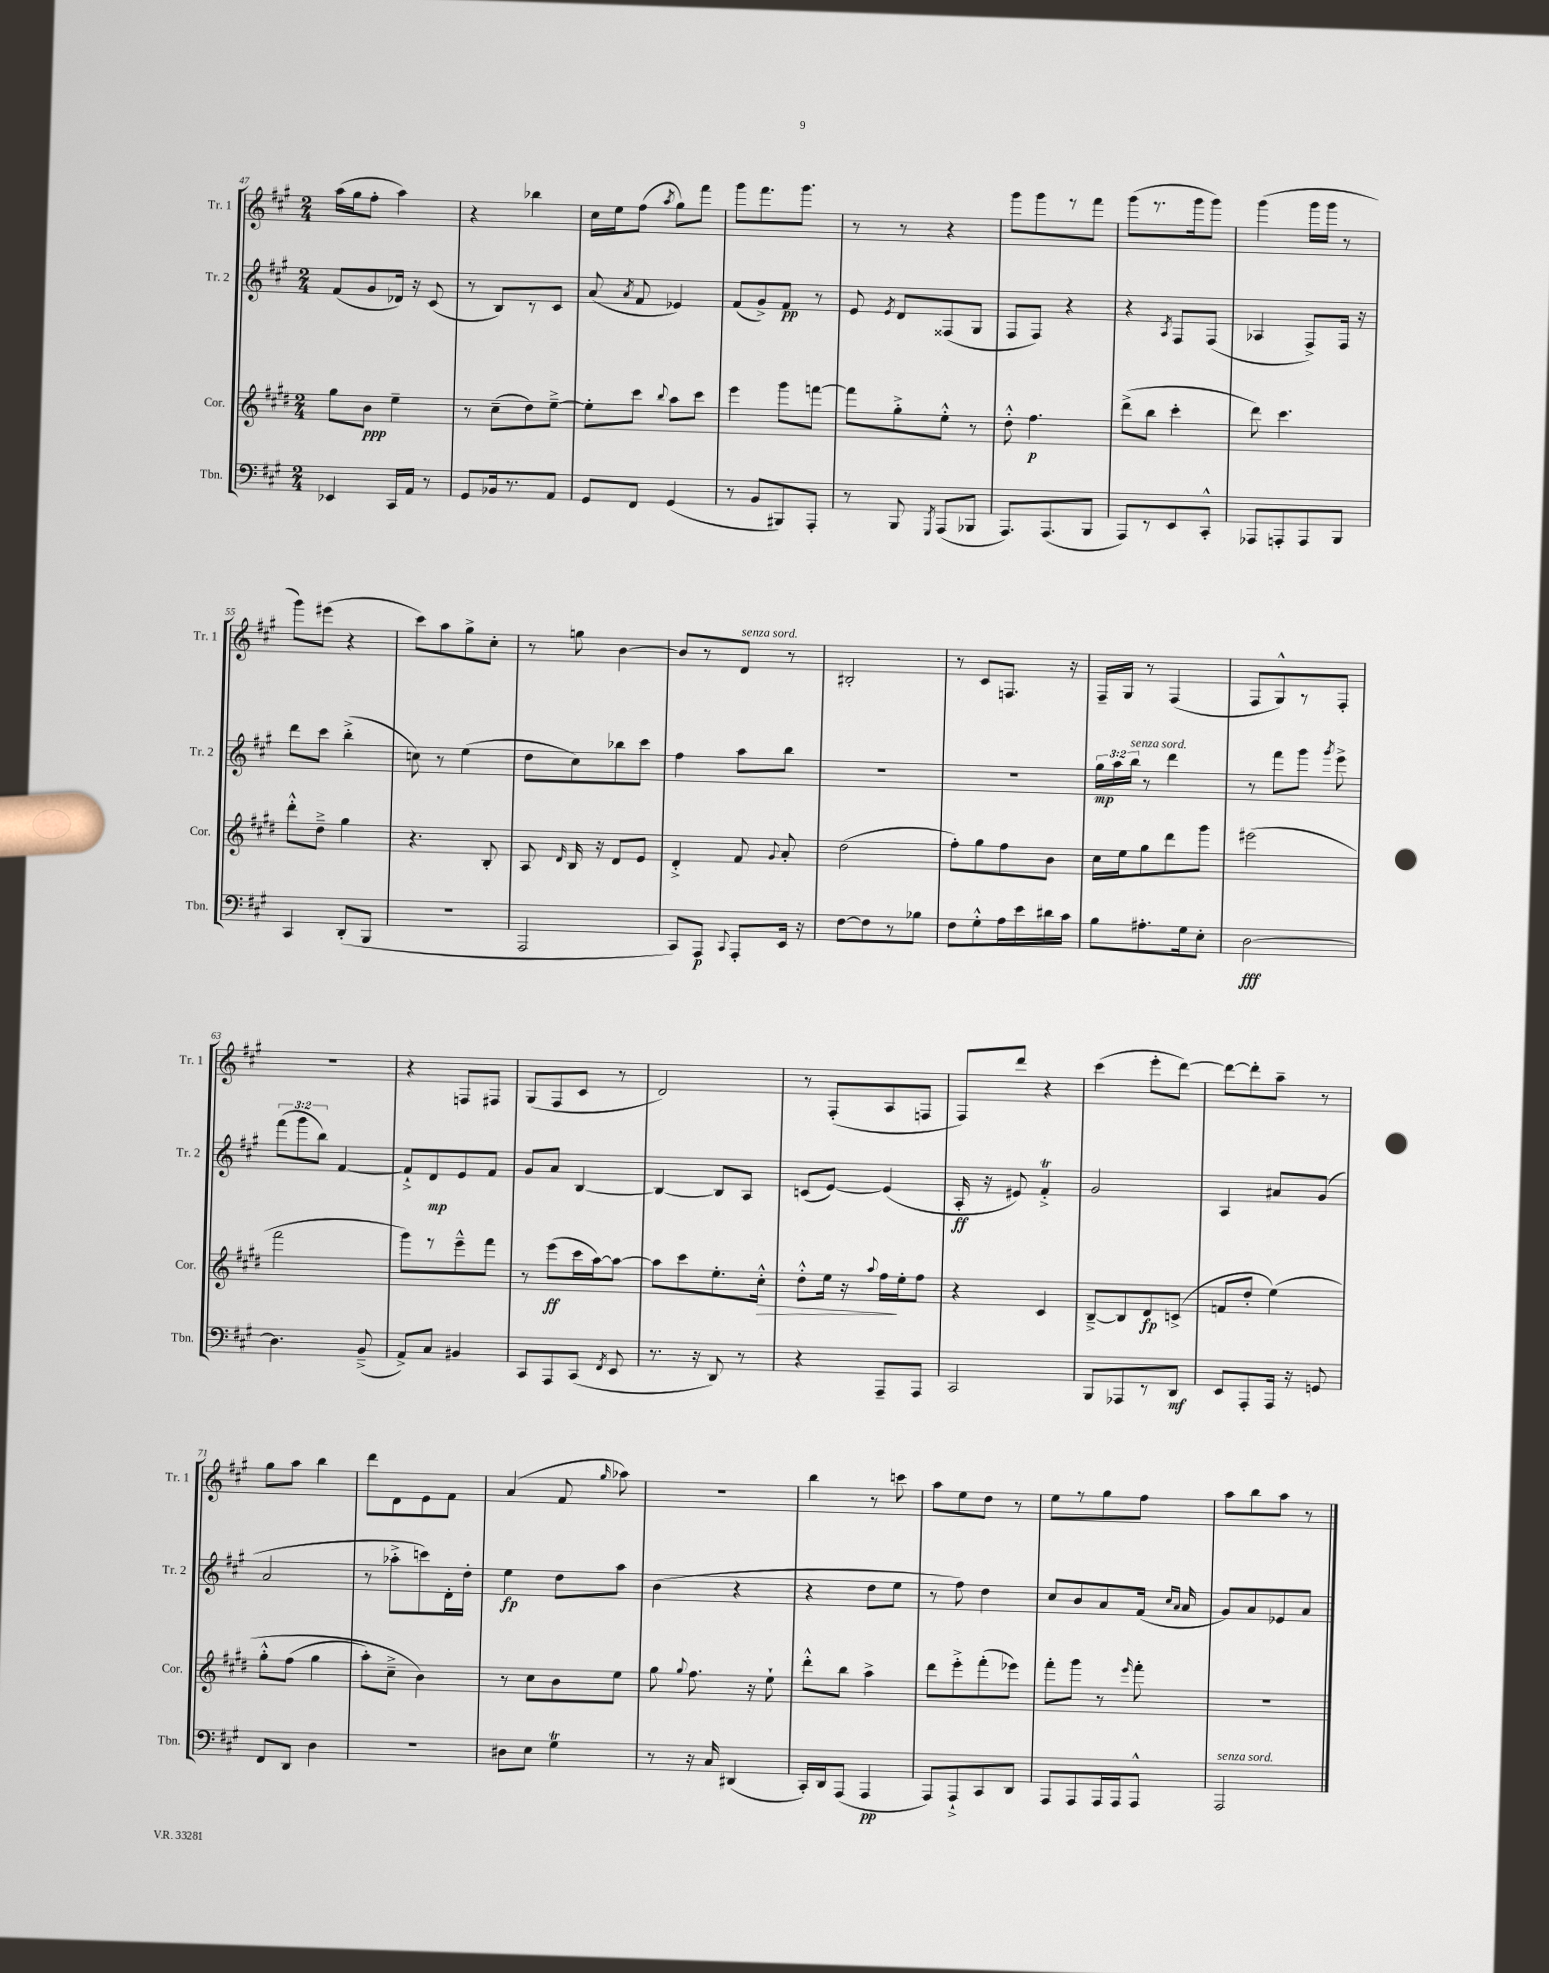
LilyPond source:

<<
\new StaffGroup <<
\new Staff = "s0" \with { instrumentName = "Tr. 1" shortInstrumentName = "Tr. 1" } {
    \clef treble \key a \major \numericTimeSignature \time 2/4
    \autoBeamOff a''16[( gis''16 fis''8]-. a''4) |
    r4 bes''4 |
    cis''16[ e''16 fis''8]( \acciaccatura { a''8 } gis''8[) fis'''8] |
    gis'''8[ fis'''8. gis'''8.] |
    r8 r8 r4 |
    gis'''8[ gis'''8 r8 fis'''8] |
    gis'''8[( r8. gis'''16 gis'''8]) |
    gis'''4( gis'''16[ gis'''16] r8 |
    gis'''8[) eis'''8]( r4 |
    cis'''8[) a''8 gis''8-> cis''8]-. |
    r8 g''8 b'4~ |
    b'8[ r8 d'8]^\markup { \italic "senza sord." } r8 |
    bis2-. |
    r8 cis'8[ f8.] r16 |
    fis16[-- gis16] r8 fis4( |
    fis8[ gis8-^) r8 fis8]-. |
    R2 |
    r4 f8[ fis8] |
    gis8[( fis8 cis'8] r8 |
    d'2) |
    r8 fis8[-.( a8 f8] |
    fis8[) d'''8] r4 |
    cis'''4( e'''8[-. d'''8]~) |
    d'''8[~ d'''8-. a''8]-- r8 |
    gis''8[ a''8] b''4 |
    d'''8[ d'8 e'8 fis'8] |
    a'4( fis'8 \grace { gis''16 } aes''8) |
    R2 |
    b''4 r8 c'''8 |
    a''8[ e''8 d''8] r8 |
    e''8[ r8 gis''8 fis''8] |
    a''8[ b''8 a''8] r8 \bar "|." |
}
\new Staff = "s1" \with { instrumentName = "Tr. 2" shortInstrumentName = "Tr. 2" } {
    \clef treble \key a \major \numericTimeSignature \time 2/4 \override Staff.TupletNumber.text = #tuplet-number::calc-fraction-text
    \autoBeamOff fis'8[( gis'8 des'16]) r16 cis'8( |
    r8 b8[) r8 cis'8] |
    a'8( \acciaccatura { a'8 } fis'8 ees'4) |
    fis'8[( gis'8->) fis'8]\pp r8 |
    e'8 \acciaccatura { e'8 } d'8[ fisis8( gis8] |
    fis8[ fis8]) r4 |
    r4 \acciaccatura { a8 } fis8[ fis8]( |
    aes4 fis8[->) fis16] r16 |
    d'''8[ cis'''8] b''4-.->( |
    c''8) r8 e''4( |
    d''8[ cis''8) bes''8 cis'''8] |
    fis''4 a''8[ b''8] |
    R2 |
    R2 |
    \tuplet 3/2 { gis''16[\mp a''16 b''16]^\markup { \italic "senza sord." } } r8 d'''4 |
    r8 fis'''8[ gis'''8] \acciaccatura { gis'''8 } e'''8-> |
    \tuplet 3/2 { fis'''8[( gis'''8 b''8]) } fis'4~ |
    fis'8[-!-> d'8\mp e'8 fis'8] |
    gis'8[ a'8] b4~ |
    b4~ b8[ a8] |
    c'8[( e'8]~) e'4( |
    a16-.\ff r16 eis'8) fis'4-.->\trill |
    gis'2 |
    a4 ais'8[ gis'8]( |
    a'2 |
    r8 aes''8[-.-> c'''8) d'16-. d''16]-. |
    e''4\fp d''8[ a''8] |
    b'4( r4 |
    r4 d''8[ e''8] |
    r8 fis''8) d''4 |
    cis''8[ b'8 a'8 fis'16]( \grace { cis''16[ a'16] } a'16 |
    gis'8[) a'8 ees'8 a'8] \bar "|." |
}
\new Staff = "s2" \with { instrumentName = "Cor." shortInstrumentName = "Cor." } {
    \clef treble \key e \major \numericTimeSignature \time 2/4
    \autoBeamOff gis''8[ b'8]\ppp e''4-- |
    r8 cis''8[--( dis''8) e''8]~---> |
    e''8[-. cis'''8] \appoggiatura { b''8 } a''8[ cis'''8] |
    e'''4 gis'''8[ f'''8]~ |
    f'''8[ gis''8-.-> e''8]-.-^ r8 |
    dis''8-.-^ fis''4.\p |
    dis'''8[->( b''8] cis'''4-. |
    dis'''8) cis'''4. |
    dis'''8[-.-^ dis''8]---> gis''4 |
    r4. b8-. |
    a8 \grace { dis'16 } b16 r16 dis'8[ e'8] |
    dis'4-.-> fis'8 \appoggiatura { gis'8 } a'8-. |
    dis''2( |
    fis''8[-.) gis''8 fis''8 b'8] |
    cis''16[ e''16 gis''8 dis'''8 gis'''8] |
    eis'''2( |
    fis'''2 |
    gis'''8[) r8 e'''8---^ fis'''8] |
    r8 e'''8[\ff( cis'''16 a''16~) a''8]~ |
    a''8[ cis'''8 e''8.-. cis''16]-.-^\> |
    dis''8[-.-^ e''16] r16 \appoggiatura { a''8 } fis''16[\! e''16-. fis''8] |
    r4 cis'4 |
    b8[~---> b8 dis'8\fp c'8]->( |
    f'8[ dis''8]-. e''4)\( |
    gis''8[-.-^ fis''8]( gis''4 |
    a''8[-.) cis''8]---> b'4\) |
    r8 cis''8[ b'8 e''8] |
    gis''8 \appoggiatura { gis''8 } fis''8. r16 e''8-! |
    dis'''8[-.-^ b''8] a''4-> |
    dis'''8[ e'''8-.-> fis'''8-.( ees'''8]) |
    fis'''8[-. gis'''8] r8 \grace { e'''16 } fis'''8-. |
    r2 \bar "|." |
}
\new Staff = "s3" \with { instrumentName = "Tbn." shortInstrumentName = "Tbn." } {
    \clef bass \key a \major \numericTimeSignature \time 2/4
    \autoBeamOff ees,4 cis,16[ a,16] r8 |
    gis,8[ bes,16 r8. a,8] |
    gis,8[ fis,8] gis,4( |
    r8 b,8[ bis,,8) a,,8]-. |
    r8 b,,8 \acciaccatura { gis,,8 } a,,8[( bes,,8] |
    a,,8.[) a,,8.( b,,8] |
    a,,8[) r8 e,8 cis,8]-.-^ |
    aes,,8[ a,,8-. a,,8 b,,8] |
    cis,4 d,8[-.( b,,8] |
    r2 |
    a,,2 |
    cis,8[) a,,8]\p \appoggiatura { cis,8 } a,,8[-. e,16] r16 |
    fis8[~ fis8 r8 bes8] |
    fis8[ gis8-.-^ a16 e'16 dis'16 cis'16] |
    b8[ ais8.-. gis16 e8]-. |
    d2~\fff |
    d4. b,8--->( |
    a,8[->) cis8] bis,4 |
    cis,8[ a,,8 cis,8]( \acciaccatura { fis,8 } e,8 |
    r8. r16 d,8) r8 |
    r4 a,,8[-- a,,8] |
    cis,2 |
    b,,8[ aes,,8 r8 d,8]\mf |
    e,8[ a,,8-. a,,16] r16 g,8 |
    fis,8[ d,8] d4 |
    R2 |
    dis8[ e8] gis4\trill |
    r8 r16 cis16 dis,4( |
    cis,16[-.) d,16 a,,8]( a,,4\pp |
    a,,8[) a,,8-!-> cis,8 d,8] |
    a,,8[ a,,8 a,,16 a,,16 a,,8]-^ |
    a,,2^\markup { \italic "senza sord." } \bar "|." |
}
>>
>>
\layout { \context { \Score currentBarNumber = #47 } }
